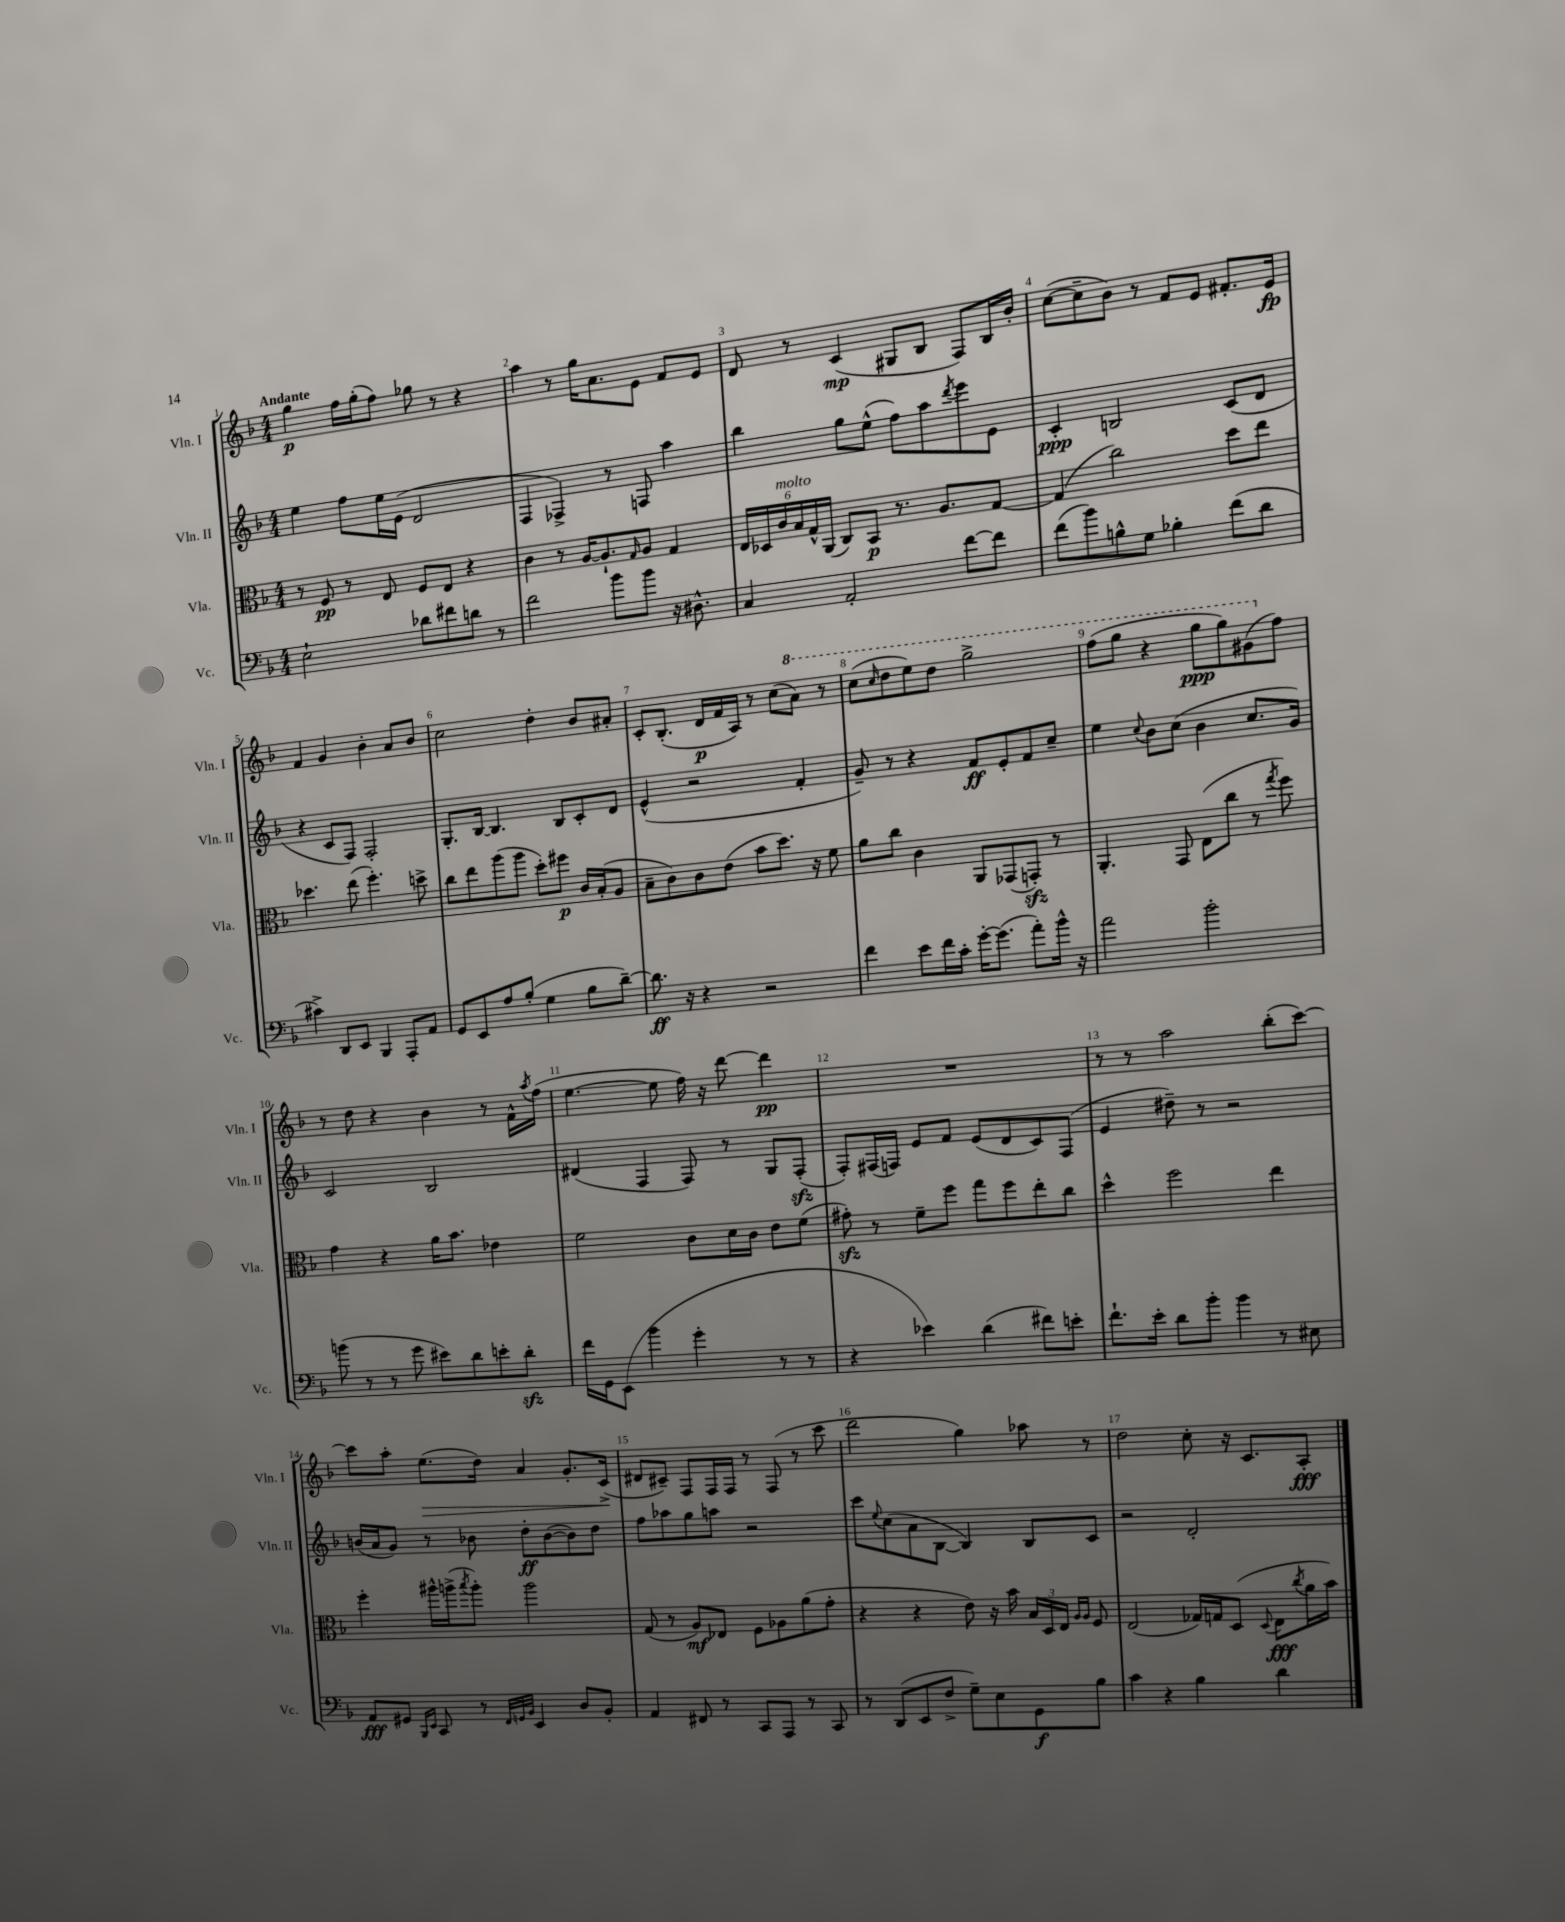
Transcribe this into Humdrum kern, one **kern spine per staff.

**kern	**dynam	**kern	**dynam	**kern	**dynam	**kern	**dynam
*part4	*part4	*part3	*part3	*part2	*part2	*part1	*part1
*staff4	*staff4	*staff3	*staff3	*staff2	*staff2	*staff1	*staff1
*I"Vc.	*	*I"Vla.	*	*I"Vln. II	*	*I"Vln. I	*
*I'Vc.	*	*I'Vla.	*	*I'Vln. II	*	*I'Vln. I	*
*clefF4	*	*clefC3	*	*clefG2	*	*clefG2	*
*k[b-]	*	*k[b-]	*	*k[b-]	*	*k[b-]	*
*M4/4	*	*M4/4	*	*M4/4	*	*M4/4	*
=1	=1	=1	=1	=1	=1	=1	=1
!	!	!	!	!	!	!LO:TX:a:B:t=Andante	!
2E`\	.	8r	.	4ee\	.	4gg\	p
.	.	8F/	pp	.	.	.	.
.	.	8r	.	8ff\L	.	16ff\LL	.
.	.	.	.	.	.	(16gg'\J	.
.	.	8E/	.	16ee\L	.	8ff\J)	.
.	.	.	.	(16e\JJ	.	.	.
8d-X\L	.	8F/L	.	2d/	.	8gg-X\	.
8f#X\	.	8E/J	.	.	.	8r	.
8dn\J	.	4r	.	.	.	4r	.
8r	.	.	.	.	.	.	.
=2	=2	=2	=2	=2	=2	=2	=2
2f\	.	4c\	.	4F/	.	4aa\	.
.	.	8r	.	4F-X^/)	.	8r	.
.	.	[16A/KL	.	.	.	16gg\KL	.
.	.	8.A`/]	.	.	.	8.a\	.
8b-\L	.	.	.	8r	.	.	.
.	.	16qqG/	.	.	.	.	.
8b-\J	.	8A/J	.	8Fn/	.	8e\J	.
16r	.	4G/	.	4aa\	.	8f/L	.
8.D#X^^\	.	.	.	.	.	.	.
.	.	.	.	.	.	8e/J	.
=3	=3	=3	=3	=3	=3	=3	=3
4C/	.	24E/LL	.	4bb-\	.	8d/	.
.	.	24D-X/	.	.	.	.	.
!	!	!LO:TX:a:i:t=molto	!	!	!	!	!
.	.	24c/	.	.	.	.	.
.	.	24B-/	.	.	.	8r	.
.	.	24G^^/	.	.	.	.	.
.	.	(24AA/JJ	.	.	.	.	.
2AA'/	.	8C/L)	.	8gg\L	.	(4c/	mp
.	.	8BB-/J	p	(8ee^^\J	.	.	.
.	.	8.r	.	8ff\L)	.	8G#X/L	.
.	.	.	.	8aa\	.	8B-/J	.
.	.	8.A/L	.	.	.	.	.
.	.	.	.	8qddd/	.	.	.
[8f\L	.	.	.	8eee\	.	8F/L)	.
8f\J]	.	[8G/J	.	8e\J	.	16B-/L	.
.	.	.	.	.	.	16b-'/JJ	.
=4	=4	=4	=4	=4	=4	=4	=4
(8f\L	.	(4G/]	.	4c'/	ppp	([8cc\L	.
8b-\)	.	.	.	.	.	8cc~\]	.
8Bn^^\	.	2cc\)	.	2Bn/	.	8b-\J)	.
8G\J	.	.	.	.	.	8r	.
4B-X'\	.	.	.	.	.	8f/L	.
.	.	.	.	.	.	8e/J	.
(8f\L	.	8dd\L	.	(8c/L	.	8.f#X'/L	.
8d\J	.	8ee\J	.	8d/J	.	.	.
.	.	.	.	.	.	16e/Jk	fp
!!LO:LB:g=z
=5	=5	=5	=5	=5	=5	=5	=5
4c#X^\)	.	4.dd-X\	.	4r	.	4f/	.
8DD/L	.	.	.	8c/L	.	4g/	.
8EE/J	.	(8ee\	.	8F/J)	.	.	.
4BBB-/	.	4.ff'\)	.	2F'/	.	4b-'\	.
8AAA'/L	.	.	.	.	.	8a/L	.
8AA/J	.	8ddn^\	.	.	.	8b-/J	.
=6	=6	=6	=6	=6	=6	=6	=6
8GG/L	.	8cc\L	.	8.G'/L	.	2cc\	.
8EE/	.	8ee\	.	.	.	.	.
.	.	.	.	[16B-/Jk	.	.	.
8A/	.	(8aa\	.	4.B-/]	.	.	.
(8B-'/J	.	8aa\J	.	.	.	.	.
4G\	.	8dd'\L)	.	.	.	4dd'\	.
.	.	8ff#X\J	p	8B-/L	.	.	.
8B-\L	.	16c/LL	.	8c'/	.	8b-/L	.
.	.	(16B-'/J	.	.	.	.	.
[8d~\J)	.	8A/J	.	8d/J	.	8a#X'/J	.
=7	=7	=7	=7	=7	=7	=7	=7
8.d\]	ff	8B-~\L	.	(4e^^/	.	8c'/L	.
.	.	8c\)	.	.	.	(8.B-'/J	.
16r	.	.	.	.	.	.	.
4r	.	8c\	.	2r	.	.	.
.	.	.	.	.	.	16d/LL	p
.	.	(8e\J	.	.	.	16f/	.
.	.	.	.	.	.	16A/JJ)	.
2r	.	8b-\L	.	.	.	8r	.
.	.	8.dd\J)	.	.	.	(8cc\L	.
*	*	*	*	*	*	*8va	*
.	.	.	.	4f'/	.	8aa\J)	.
.	.	16r	.	.	.	.	.
.	.	8f\	.	.	.	8r	.
=8	=8	=8	=8	=8	=8	=8	=8
4f\	.	8a\L	.	8g~/)	.	(8ccc\L	.
.	.	.	.	.	.	16qqccc/	.
.	.	8cc\J	.	8r	.	8ddd\	.
8e\L	.	4c\	.	4r	.	8eee\)	.
16f\L	.	.	.	.	.	8ddd\J	.
16c'\JJ	.	.	.	.	.	.	.
[16g'\KL	.	8AA/L	.	8f/L	ff	2ggg^\	.
(8.g\J]	.	.	.	.	.	.	.
.	.	(8GG-X/	.	8e'/	.	.	.
8a'\L)	.	8GGnzz'/J)	.	8f/	.	.	.
16b-^^\Jk	.	8r	.	8cc~/J	.	.	.
16r	.	.	.	.	.	.	.
=9	=9	=9	=9	=9	=9	=9	=9
2a\	.	4.AA'/	.	4ee\	.	(8fff\L	.
.	.	.	.	.	.	8ggg\J	.
.	.	.	.	8qqcc/	.	.	.
.	.	.	.	8b-\L	.	4r	.
.	.	8GG/	.	(8cc\J	.	.	.
2b-'\	.	(8E\L	.	4b-\	.	8ggg\L	ppp
.	.	8cc\J	.	.	.	8ggg\)	.
.	.	8r	.	8.cc/L	.	(8gg#X\	.
.	.	8qgg/	.	.	.	.	.
*	*	*	*	*	*	*X8va	*
.	.	8ff\)	.	.	.	8ff\J)	.
.	.	.	.	16g/Jk)	.	.	.
!!LO:LB:g=z
=10	=10	=10	=10	=10	=10	=10	=10
(8bn\	.	4g\	.	2c/	.	8r	.
8r	.	.	.	.	.	8dd\	.
8r	.	4r	.	.	.	4r	.
8g\	.	.	.	.	.	.	.
8e#X\L)	.	16a\KL	.	2B-/	.	4b-\	.
.	.	8.b-\J	.	.	.	.	.
8d\	.	.	.	.	.	.	.
8en'\	.	4e-X\	.	.	.	8r	.
8dzz'\J	.	.	.	.	.	16f^^\LL	.
.	.	.	.	.	.	8qaa/	.
.	.	.	.	.	.	(16ff\JJ	.
=11	=11	=11	=11	=11	=11	=11	=11
16f\LL	.	2f\	.	(4d#X/	.	[4.ee\	.
16GG\J	.	.	.	.	.	.	.
(8EE\J	.	.	.	.	.	.	.
4b-\	.	.	.	4F/	.	.	.
.	.	.	.	.	.	8ee\]	.
4g'\	.	8c\L	.	8F/)	.	16ff\)	.
.	.	.	.	.	.	16r	.
.	.	16d\L	.	8r	.	[8ddd\	.
.	.	16c\JJ	.	.	.	.	.
8r	.	8e\L	.	8G/L	.	4ddd\]	pp
8r	.	(8f\J	.	(8Fzz'/J	.	.	.
=12	=12	=12	=12	=12	=12	=12	=12
4r	.	8g#Xzz'\)	.	8F'/L)	.	1r	.
.	.	8r	.	(16F#X/L	.	.	.
.	.	.	.	16Fn/JJ)	.	.	.
4e-X\)	.	8f~\L	.	8e/L	.	.	.
.	.	8ff\J	.	8f/J	.	.	.
(4d\	.	8gg\L	.	(8e/L	.	.	.
.	.	8ff\	.	8d/	.	.	.
8f#X\L)	.	8ee'\	.	8c/)	.	.	.
8en'\J	.	8cc\J	.	(8F/J	.	.	.
=13	=13	=13	=13	=13	=13	=13	=13
8.f`\L	.	4dd^^\	.	4e/	.	8r	.
.	.	.	.	.	.	8r	.
16e'\Jk	.	.	.	.	.	.	.
8d\L	.	2ff\	.	8dd#X~\)	.	2aa\	.
8b-'\J	.	.	.	8r	.	.	.
4b-\	.	.	.	2r	.	.	.
8r	.	4ee\	.	.	.	(8bb-'\L	.
8E#X\	.	.	.	.	.	[8ccc\J)	.
!!LO:LB:g=z
=14	=14	=14	=14	=14	=14	=14	=14
8AA/L	fff	4ff'\	.	(16bn/LL	.	8ccc\L]	.
.	.	.	.	16a/J	.	.	.
8GG#X/J	.	.	.	8g/J)	.	8aa'\J	.
16qqBBB-/LL	.	.	.	.	.	.	.
16qqEE/JJ	.	.	.	.	.	.	.
!	!	!	!	!	!	!	!LO:HP:b
8CC/	.	16aa#X^^\LL	.	8r	.	(8.ee\L	>
.	.	(16aan^\J	.	.	.	.	.
.	.	8qbb-/	.	.	.	.	.
8r	.	8aa'\J)	.	8b-X\	.	.	.
.	.	.	.	.	.	16dd\Jk)	.
32qqFF/LLL	.	.	.	.	.	.	.
32qqGGn/	.	.	.	.	.	.	.
32qqBB-/JJJ	.	.	.	.	.	.	.
4EE/	.	2aa\	.	8dd'\L	ff	4a/	.
.	.	.	.	([8b-\	.	.	.
8D/L	.	.	.	8b-\])	.	8.g'/L	.
8BB-'/J	.	.	.	8dd\J	.	.	.
.	.	.	.	.	.	(16c^/Jk	.
.	.	.	.	.	.	.	]
=15	=15	=15	=15	=15	=15	=15	=15
4AA/	.	(8G/	.	8ff\L	.	8d#X/L	.
.	.	8r	.	8aa-X\	.	8c#X~/J)	.
8FF#X/	.	8A/L)	mf	8gg\	.	8F/L	.
8r	.	8E-X/J	.	8aan\J	.	16F/L	.
.	.	.	.	.	.	16F/JJ	.
8CC/L	.	8F\L	.	2r	.	8r	.
8AAA/J	.	8A-X\	.	.	.	(8F/	.
8r	.	(8a\	.	.	.	8r	.
8CC/	.	8g'\J	.	.	.	8ccc\	.
=16	=16	=16	=16	=16	=16	=16	=16
8r	.	4r	.	8ccc\L	.	2ddd\	.
.	.	.	.	8qqee/	.	.	.
(8DD/L	.	.	.	(8cc\	.	.	.
8EE/	.	4r	.	8a\	.	.	.
8F^/J	.	.	.	[8B-\J	.	.	.
8G~\L)	.	8e\)	.	4B-/])	.	4gg\)	.
8E\	.	16r	.	.	.	.	.
.	.	16b-\	.	.	.	.	.
8GG\	f	24B-/LL	.	8B-/L	.	8aa-X\	.
.	.	24D/	.	.	.	.	.
.	.	24E/JJ	.	.	.	.	.
.	.	16qqA/LL	.	.	.	.	.
.	.	16qqA/JJ	.	.	.	.	.
8B-\J	.	8F/	.	8c/J	.	8r	.
=17	=17	=17	=17	=17	=17	=17	=17
4c\	.	(2E/	.	2r	.	2dd\	.
4r	.	.	.	.	.	.	.
4B-\	.	16G-X/LL)	.	2d'/	.	8cc'\	.
.	.	16Gn/J	.	.	.	.	.
.	.	(8D/J	.	.	.	16r	.
.	.	.	.	.	.	8.c/L	.
.	.	8qqD/	.	.	.	.	.
4d\	.	8E\L	fff	.	.	.	.
.	.	8qcc/	.	.	.	.	.
.	.	16a\L	.	.	.	8A'/J	fff
.	.	16b-\JJ)	.	.	.	.	.
==	==	==	==	==	==	==	==
*-	*-	*-	*-	*-	*-	*-	*-
